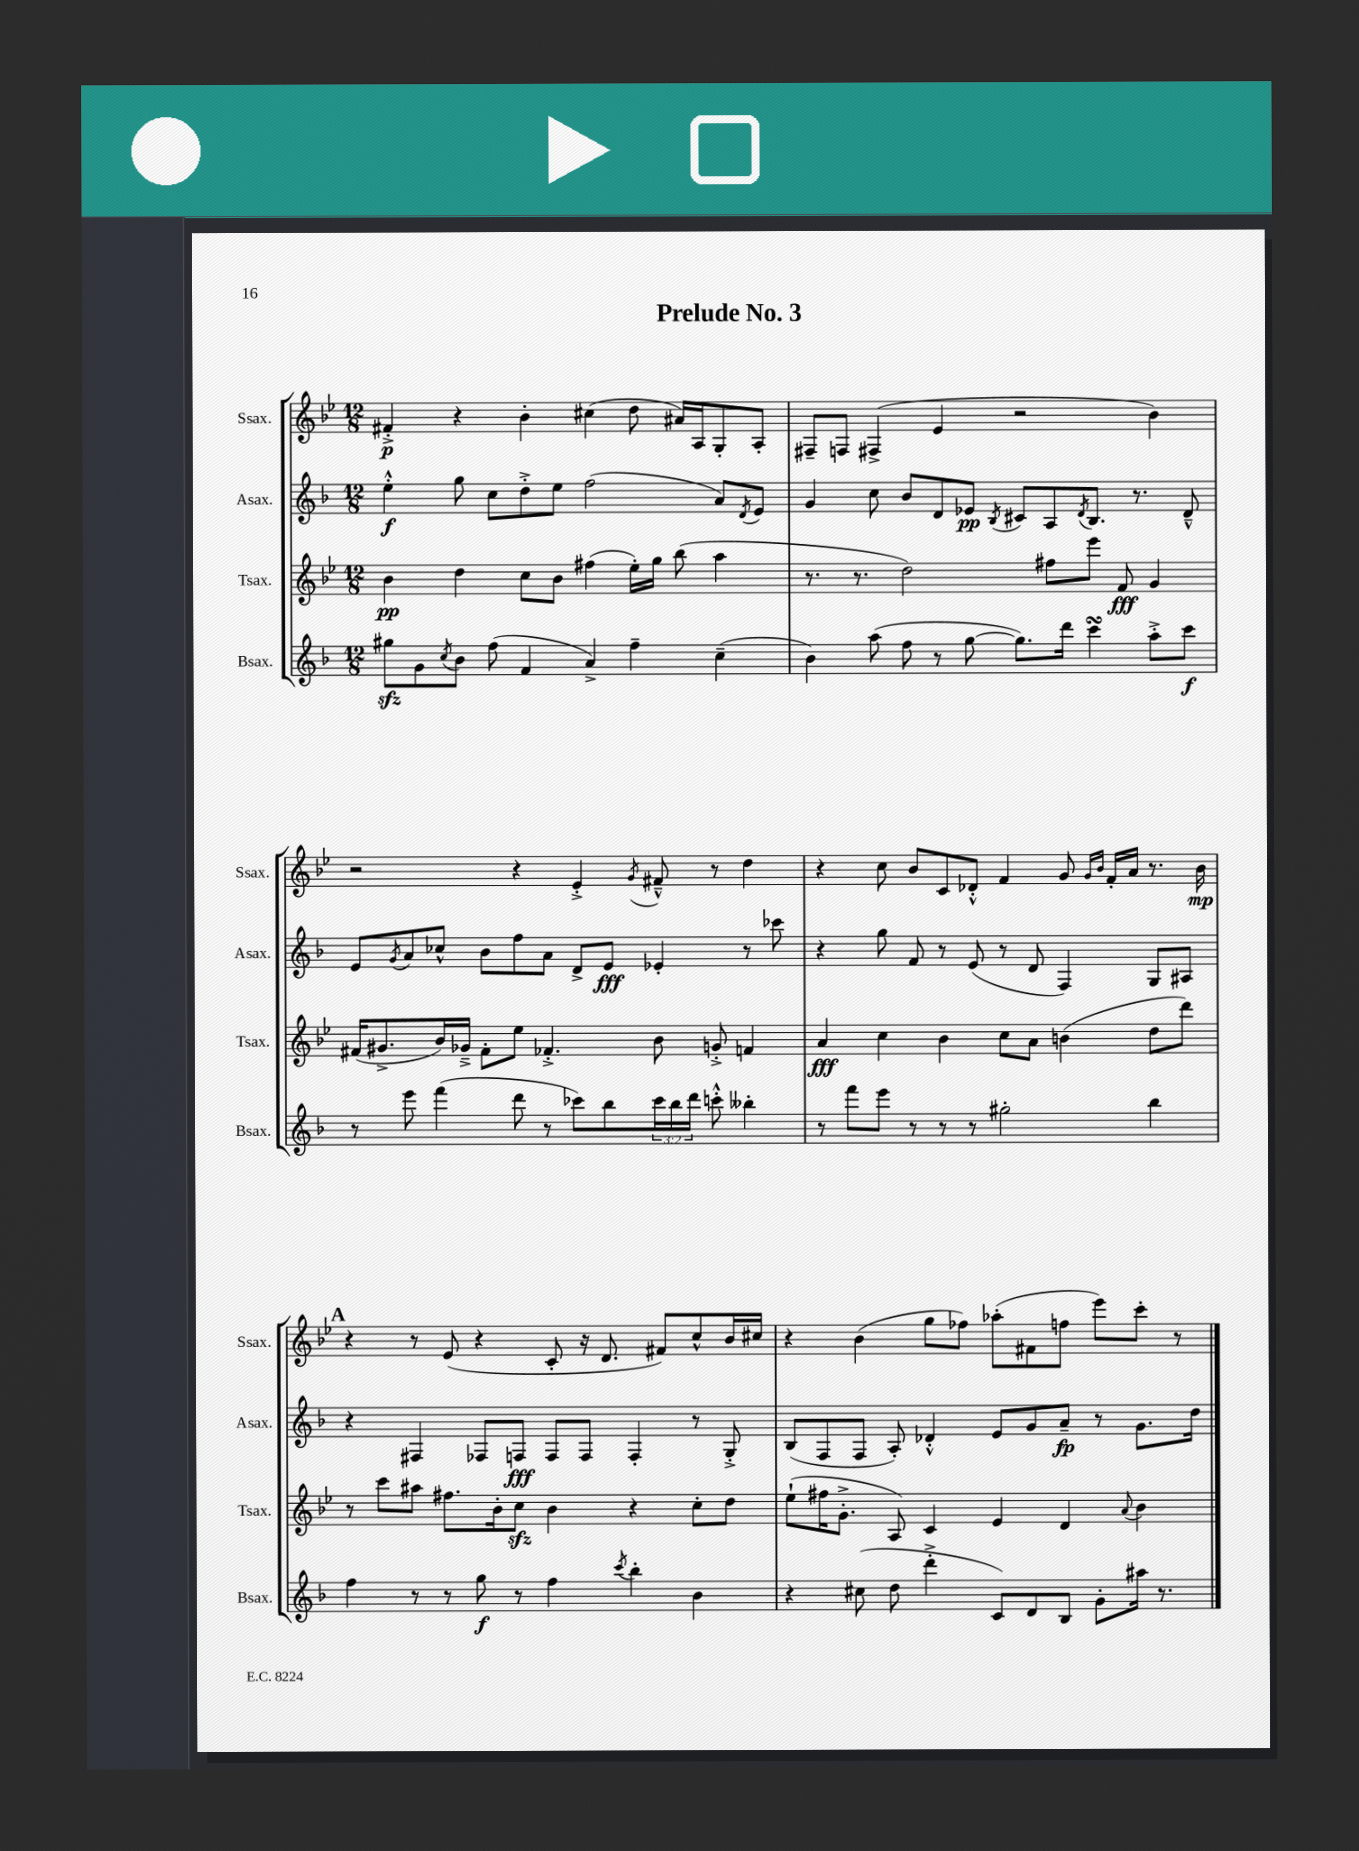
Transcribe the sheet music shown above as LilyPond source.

\header { title = "Prelude No. 3" }
<<
\new StaffGroup <<
\new Staff = "s0" \with { instrumentName = "Ssax." shortInstrumentName = "Ssax." } {
    \clef treble \key bes \major \numericTimeSignature \time 12/8
    fis'4-.->\p r4 bes'4-. cis''4( d''8 ais'16) a16 g8-. a8-. |
    fis8-- f8 fis4->( ees'4 r2 bes'4) |
    r2 r4 ees'4-.-> \acciaccatura { g'8 } fis'8---^ r8 d''4 |
    r4 c''8 bes'8 c'8 des'8-.-^ f'4 g'8 \grace { g'16 bes'16 } f'16-. a'16 r8. bes'16\mp |
    \mark \markup { \bold "A" } r4 r8 ees'8( r4 c'8-. r16 d'8. fis'8) c''8-^ bes'16 cis''16 |
    r4 bes'4( g''8 fes''8) aes''8-.( fis'8 f''8 ees'''8) c'''8-. r8 \bar "|." |
}
\new Staff = "s1" \with { instrumentName = "Asax." shortInstrumentName = "Asax." } {
    \clef treble \key f \major \numericTimeSignature \time 12/8
    e''4-.-^\f g''8 c''8 d''8-.-> e''8 f''2( a'8) \acciaccatura { d'8 } e'8 |
    g'4 c''8 bes'8 d'8 ees'8\pp \acciaccatura { bes8 } cis'8 a8 \acciaccatura { d'8 } bes8. r8. d'8---^ |
    e'8 \acciaccatura { g'8 } a'8 ces''8-^ bes'8 f''8 a'8 d'8-> e'8\fff ees'4-. r8 ces'''8 |
    r4 g''8 f'8 r8 e'8( r8 d'8 f4) g8 ais8 |
    \mark \markup { \bold "A" } r4 fis4 fes8 f8\fff f8 f8 f4-. r8 g8-.-> |
    bes8( f8 f8 a8-.) des'4-.-^ e'8 g'8 a'8--\fp r8 g'8. d''16 \bar "|." |
}
\new Staff = "s2" \with { instrumentName = "Tsax." shortInstrumentName = "Tsax." } {
    \clef treble \key bes \major \numericTimeSignature \time 12/8
    bes'4\pp d''4 c''8 bes'8 fis''4( ees''16-.) g''16 bes''8( a''4 |
    r8. r8. d''2) fis''8 ees'''8 f'8\fff g'4 |
    fis'16( gis'8.-> bes'16) ges'16---> fis'8-. ees''8 fes'4.-.-> bes'8 g'8-.-> f'4 |
    a'4\fff c''4 bes'4 c''8 a'8 b'4( d''8 d'''8) |
    \mark \markup { \bold "A" } r8 c'''8 ais''8 fis''8. bes'16-. c''8\sfz bes'4 r4 c''8-. d''8 |
    ees''8-!( fis''16 g'8.-.-> a8) c'4 ees'4 d'4 \appoggiatura { a'8 } bes'4 \bar "|." |
}
\new Staff = "s3" \with { instrumentName = "Bsax." shortInstrumentName = "Bsax." } {
    \clef treble \key f \major \numericTimeSignature \time 12/8 \override Staff.TupletNumber.text = #tuplet-number::calc-fraction-text
    gis''8\sfz g'8 \acciaccatura { c''8 } bes'8 f''8( f'4 a'4->) f''4-- c''4--( |
    bes'4) a''8( f''8 r8 g''8~ g''8.) d'''16 c'''4\turn a''8-.-> c'''8\f |
    r8 e'''8 f'''4( d'''8 r8 ces'''8) bes''8 \tuplet 3/2 { ces'''16 bes''16 d'''16 } c'''8-.-^ beses''4-. |
    r8 f'''8 e'''8 r8 r8 r8 gis''2-. bes''4 |
    \mark \markup { \bold "A" } f''4 r8 r8 g''8\f r8 f''4 \acciaccatura { c'''8 } bes''4-. bes'4 |
    r4 cis''8( d''8 d'''4-.-> c'8) d'8 bes8 g'8-. ais''16 r8. \bar "|." |
}
>>
>>
\layout { \context { \Score \remove "Bar_number_engraver" } }
